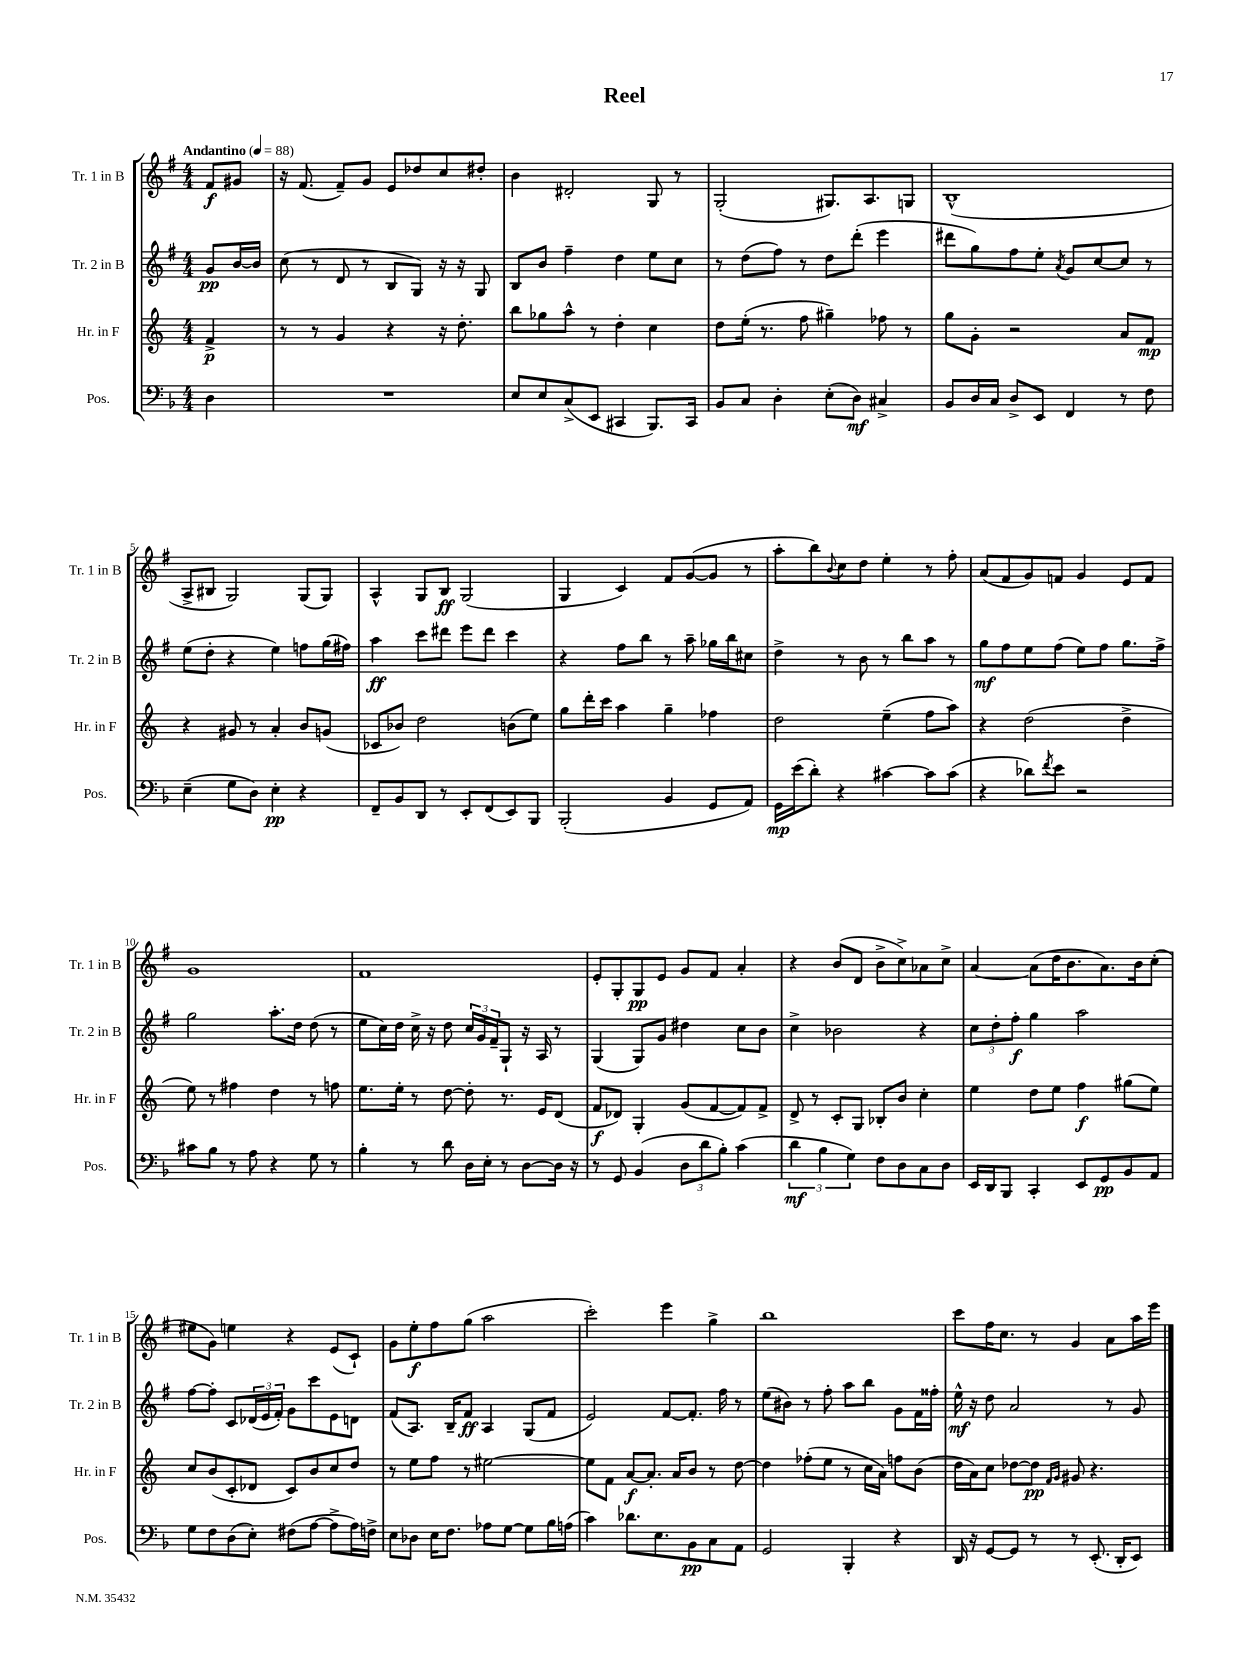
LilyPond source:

\header { title = "Reel" }
<<
\new StaffGroup <<
\new Staff = "s0" \with { instrumentName = "Tr. 1 in B" shortInstrumentName = "Tr. 1 in B" } {
    \clef treble \key g \major \numericTimeSignature \time 4/4 \partial 4 \tempo "Andantino" 4 = 88
    fis'8\f gis'8 |
    r16 fis'8.( fis'8--) g'8 e'8 des''8 c''8 dis''8-. |
    b'4 dis'2-. g8 r8 |
    g2-.( gis8.) a8. g8 |
    b1-^( |
    a8-> bis8 g2) g8( g8) |
    a4-^ g8 b8\ff g2( |
    g4 c'4) fis'8 g'8~( g'8 r8 |
    a''8-. b''8) \appoggiatura { b'8 } c''8 d''8 e''4-. r8 fis''8-. |
    a'8( fis'8 g'8) f'8 g'4 e'8 f'8 |
    g'1 |
    fis'1 |
    e'8-. g8-. g8\pp e'8 g'8 fis'8 a'4-. |
    r4 b'8( d'8 b'8-> c''8->) aes'8 c''8-> |
    a'4~ a'8( d''16 b'8. a'8.) b'16 c''8-.( |
    eis''8 g'8) e''4 r4 e'8( c'8-!) |
    g'8 e''8-.\f fis''8 g''8( a''2 |
    c'''2-.) e'''4 g''4-> |
    b''1 |
    c'''8 fis''16 c''8. r8 g'4 a'8 a''16 e'''16 \bar "|." |
}
\new Staff = "s1" \with { instrumentName = "Tr. 2 in B" shortInstrumentName = "Tr. 2 in B" } {
    \clef treble \key g \major \numericTimeSignature \time 4/4 \partial 4
    g'8\pp b'16~ b'16 |
    c''8( r8 d'8 r8 b8 g8) r16 r16 g8 |
    b8 b'8 fis''4-- d''4 e''8 c''8 |
    r8 d''8( fis''8) r8 d''8 d'''8-.( e'''4 |
    dis'''8 g''8) fis''8 e''8-. \acciaccatura { a'8 } g'8 c''8~ c''8 r8 |
    e''8( d''8-. r4 e''4) f''8 g''16( fis''16) |
    a''4\ff c'''8 dis'''8 e'''8 dis'''8 c'''4 |
    r4 fis''8 b''8 r8 a''8-- ges''16 b''16 cis''8 |
    d''4-> r8 b'8 r8 b''8 a''8 r8 |
    g''8\mf fis''8 e''8 fis''8( e''8) fis''8 g''8. fis''16-> |
    g''2 a''8.-. d''16 d''8( r8 |
    e''8 c''16) d''16 c''16-> r16 d''8 \tuplet 3/2 { c''16 g'16 fis'16-- } g8-! r16 a16 r8 |
    g4( g8) g'8 dis''4 c''8 b'8 |
    c''4-> bes'2 r4 |
    \tuplet 3/2 { c''8 d''8-. fis''8-.\f } g''4 a''2 |
    fis''8~ fis''8-. c'8 \tuplet 3/2 { des'16( e'16 fis'16-.) } g'8 c'''8 e'8 d'8 |
    fis'8( a8.) b16-- fis'8\ff a4 g8( fis'8 |
    e'2) fis'8~ fis'8.-. fis''16 r8 |
    e''8( bis'8) r8 fis''8-. a''8 b''8 g'8 fis'16 fisis''16-. |
    e''16-^\mf r16 d''8 a'2 r8 g'8 \bar "|." |
}
\new Staff = "s2" \with { instrumentName = "Hr. in F" shortInstrumentName = "Hr. in F" } {
    \clef treble \key c \major \numericTimeSignature \time 4/4 \partial 4
    f'4->\p |
    r8 r8 g'4 r4 r16 d''8.-. |
    b''8 ges''8 a''8-^ r8 d''4-. c''4 |
    d''8 e''16-.( r8. f''8 gis''4--) fes''8 r8 |
    g''8 g'8-. r2 a'8 f'8\mp |
    r4 gis'8 r8 a'4-. b'8 g'8( |
    ces'8 bes'8) d''2 b'8( e''8) |
    g''8 d'''16-. c'''16 a''4 g''4-- fes''4 |
    d''2 e''4--( f''8 a''8) |
    r4 d''2( d''4-> |
    e''8) r8 fis''4 d''4 r8 f''8 |
    e''8. e''16-. r8 d''8~ d''8-. r8. e'16 d'8( |
    f'8\f des'8) g4-. g'8( f'8~ f'8) f'8-> |
    d'8-> r8 c'8-. g8 bes8-. b'8 c''4-. |
    e''4 d''8 e''8 f''4\f gis''8( e''8) |
    c''8 b'8( c'8-. des'8 c'8) b'8 c''8 d''8 |
    r8 e''8 f''8 r8 eis''2~ |
    eis''8 f'8 a'8~\f a'8.-. a'16 b'8 r8 d''8~ |
    d''4 fes''8-.( e''8 r8 c''16 a'16) f''8 b'8( |
    d''16 a'16) c''8 des''8~ des''8\pp \grace { f'16 g'16 } gis'8 r4. \bar "|." |
}
\new Staff = "s3" \with { instrumentName = "Pos." shortInstrumentName = "Pos." } {
    \clef bass \key f \major \numericTimeSignature \time 4/4 \partial 4
    d4 |
    R1 |
    e8 e8 c8->( e,8 cis,4 bes,,8.) cis,16 |
    bes,8 c8 d4-. e8-.( d8\mf) cis4-> |
    bes,8 d16 c16 d8-> e,8 f,4 r8 f8 |
    e4--( g8 d8) e4-.\pp r4 |
    f,8-- bes,8 d,8 r8 e,8-. f,8( e,8) bes,,8 |
    bes,,2-.( bes,4 g,8 a,8) |
    g,16\mp e'16( d'8-.) r4 cis'4~ cis'8 cis'8( |
    r4 des'8) \acciaccatura { f'8 } e'8 r2 |
    cis'8 bes8 r8 a8 r4 g8 r8 |
    bes4-. r8 d'8 d16 e16-. r8 d8~ d16 r16 |
    r8 g,8 bes,4( \tuplet 3/2 { d8 d'8 bes8-.) } c'4( |
    \tuplet 3/2 { d'4\mf bes4 g4) } f8 d8 c8 d8 |
    e,16 d,16 bes,,8 c,4-. e,8 g,8\pp bes,8 a,8 |
    g8 f8 d8( e8-.) fis8( a8~ a8-> a16) f16-> |
    e8 des8 e16 f8. aes8 g8~ g8 bes16 a16( |
    c'4) des'8. e8. bes,8\pp c8 a,8 |
    g,2 bes,,4-. r4 |
    d,16 r16 g,8~ g,8 r8 r8 e,8.-.( d,16-. e,8) \bar "|." |
}
>>
>>
